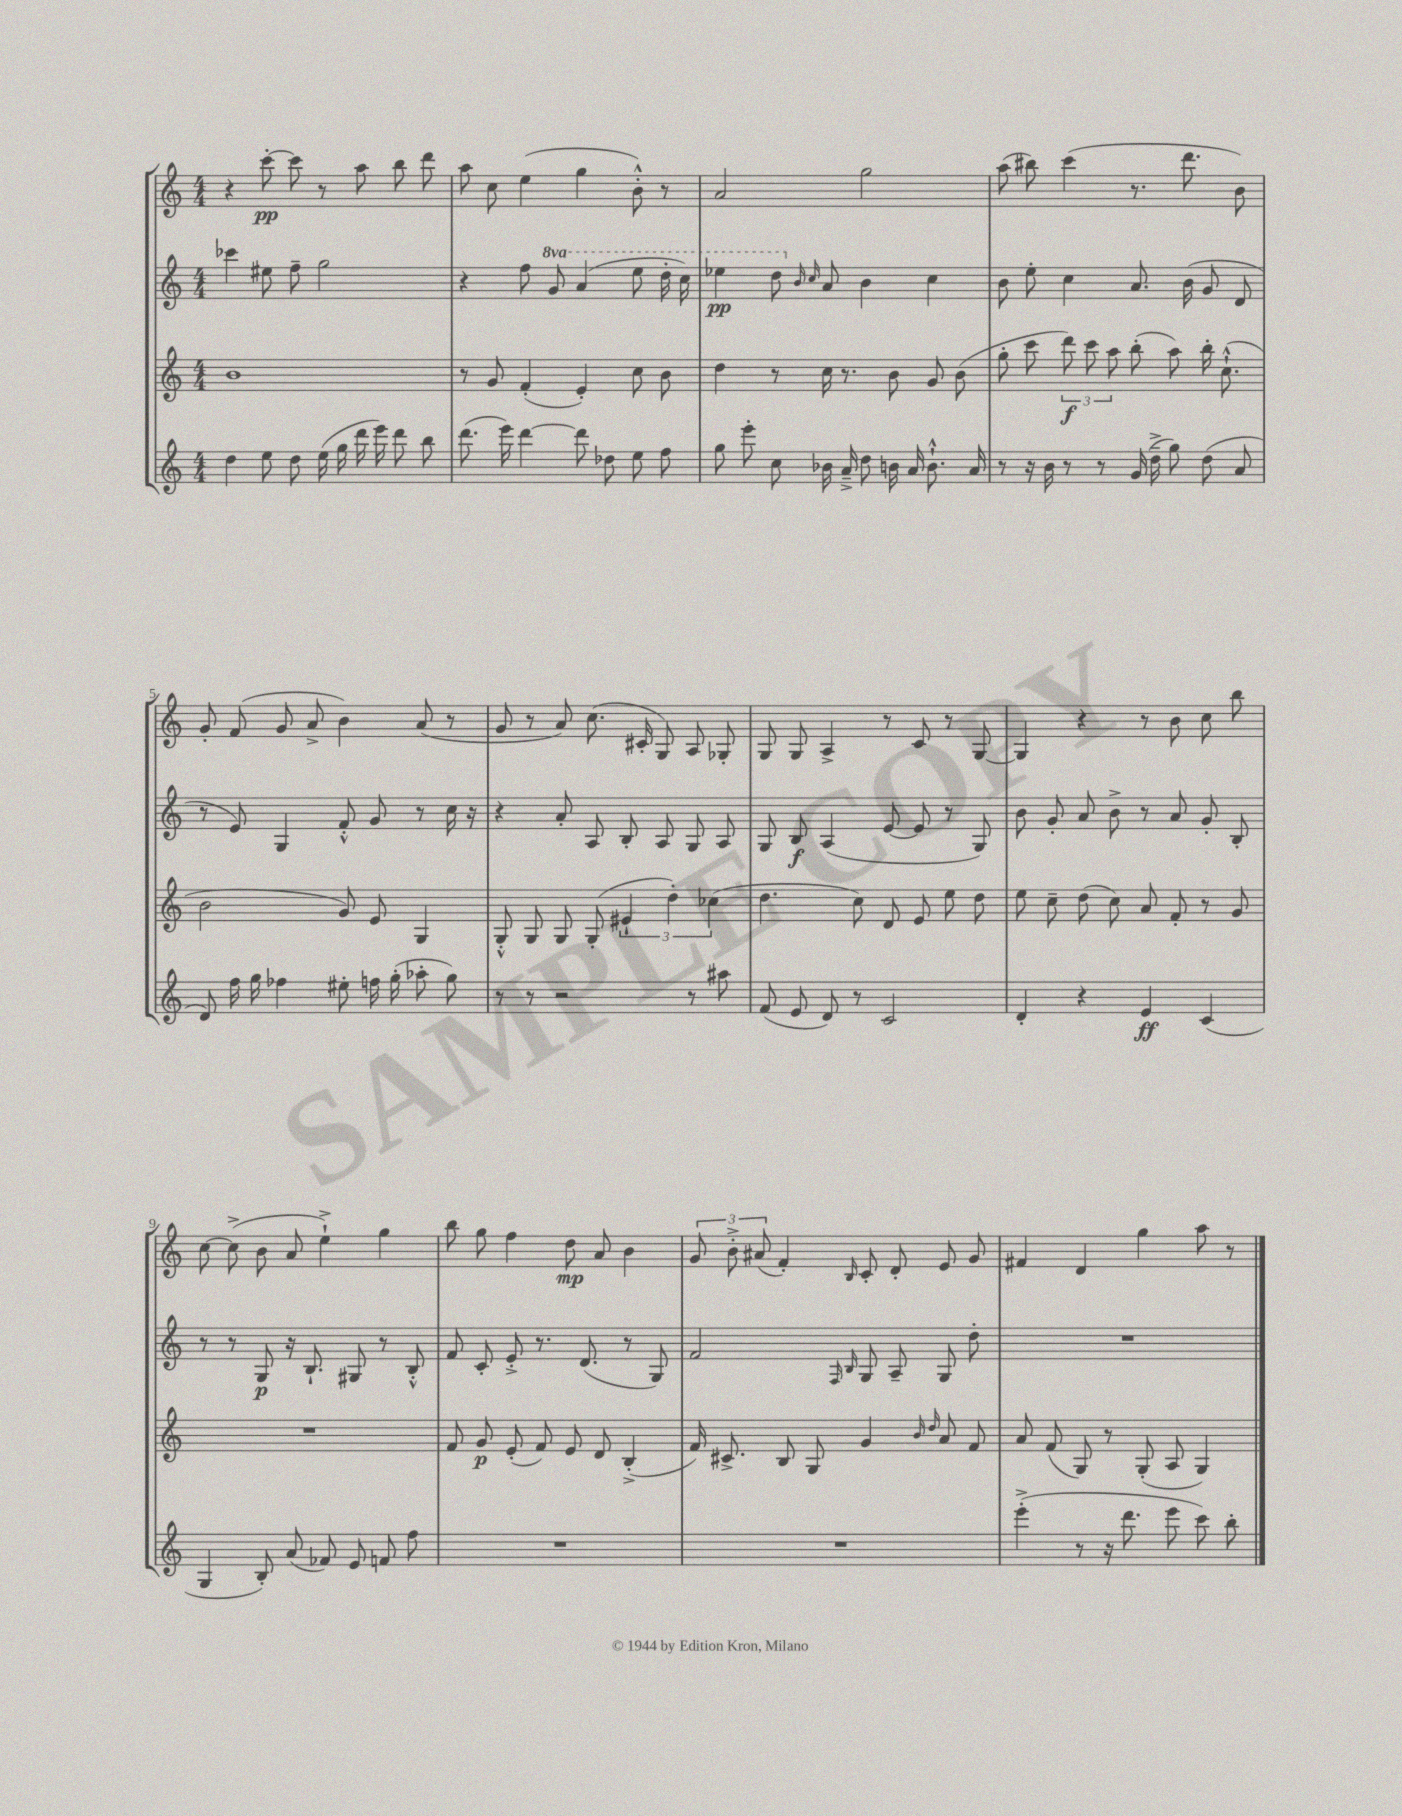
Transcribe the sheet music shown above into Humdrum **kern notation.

**kern	**dynam	**kern	**dynam	**kern	**dynam	**kern	**dynam
*part4	*part4	*part3	*part3	*part2	*part2	*part1	*part1
*staff4	*staff4	*staff3	*staff3	*staff2	*staff2	*staff1	*staff1
*clefG2	*	*clefG2	*	*clefG2	*	*clefG2	*
*k[]	*	*k[]	*	*k[]	*	*k[]	*
*M4/4	*	*M4/4	*	*M4/4	*	*M4/4	*
=1	=1	=1	=1	=1	=1	=1	=1
4dd\	.	1b	.	4ccc-X\	.	4r	.
8ee\	.	.	.	8ee#X\	.	[8ccc'\	pp
8dd\	.	.	.	8ff~\	.	8ccc\]	.
(16ee\	.	.	.	2gg\	.	8r	.
16gg\	.	.	.	.	.	.	.
16ddd\	.	.	.	.	.	8aa\	.
16eee\)	.	.	.	.	.	.	.
8ddd\	.	.	.	.	.	8bb\	.
8bb\	.	.	.	.	.	8ddd\	.
=2	=2	=2	=2	=2	=2	=2	=2
(8.ddd\	.	8r	.	4r	.	8aa\	.
.	.	8g/	.	.	.	8cc\	.
16eee\)	.	.	.	.	.	.	.
[4ddd\	.	(4f'/	.	8ff\	.	(4ee\	.
*	*	*	*	*8va	*	*	*
.	.	.	.	8gg/	.	.	.
8ddd\]	.	4e'/)	.	(4aa/	.	4gg\	.
8dd-X\	.	.	.	.	.	.	.
8ee\	.	8cc\	.	8eee\	.	8b'^^\)	.
8ff\	.	8b\	.	16ddd'\	.	8r	.
.	.	.	.	16ccc\)	.	.	.
=3	=3	=3	=3	=3	=3	=3	=3
8gg\	.	4dd\	.	4eee-X\	pp	2a/	.
8eee'\	.	.	.	.	.	.	.
8cc\	.	8r	.	8ddd\	.	.	.
*	*	*	*	*X8va	*	*	*
.	.	.	.	16qqb/	.	.	.
.	.	.	.	16qqcc/	.	.	.
16b-X\	.	16cc\	.	8a/	.	.	.
16a~^/	.	8.r	.	.	.	.	.
8dd\	.	.	.	4b\	.	2gg\	.
16bn\	.	8b\	.	.	.	.	.
16a/	.	.	.	.	.	.	.
8.b`^^\	.	8g/	.	4cc\	.	.	.
.	.	(8b\	.	.	.	.	.
16a/	.	.	.	.	.	.	.
=4	=4	=4	=4	=4	=4	=4	=4
8r	.	8gg'\	.	8b\	.	(8aa\	.
16r	.	8ccc\	.	8ee'\	.	8bb#X\)	.
16b\	.	.	.	.	.	.	.
8r	.	12ddd\)	f	4cc\	.	(4ccc\	.
.	.	12ccc\	.	.	.	.	.
8r	.	.	.	.	.	.	.
.	.	12aa\	.	.	.	.	.
(16g/	.	(8bb'\	.	8.a/	.	8.r	.
16dd~^\	.	.	.	.	.	.	.
8gg\)	.	8aa\)	.	.	.	.	.
.	.	.	.	(16b\	.	8.ddd\	.
(8dd\	.	16bb'\	.	8g/	.	.	.
.	.	(8.cc`^^\	.	.	.	.	.
8a/	.	.	.	8d/	.	8b\)	.
!!LO:LB:g=z
=5	=5	=5	=5	=5	=5	=5	=5
8d/)	.	2b\	.	8r	.	8g'/	.
16ff\	.	.	.	8e/)	.	(8f/	.
16gg\	.	.	.	.	.	.	.
4ff-X\	.	.	.	4G/	.	8g/	.
.	.	.	.	.	.	8a^/	.
8ee#X'\	.	8g/)	.	8f'^^/	.	4b\)	.
16ffn\	.	8e/	.	8g/	.	.	.
(16gg'\	.	.	.	.	.	.	.
8aa-X'\	.	4G/	.	8r	.	(8a/	.
8gg\)	.	.	.	16cc\	.	8r	.
.	.	.	.	16r	.	.	.
=6	=6	=6	=6	=6	=6	=6	=6
8r	.	8G'^^/	.	4r	.	8g/	.
8r	.	8G/	.	.	.	8r	.
2r	.	8G/	.	8a'/	.	8a/)	.
.	.	(8G'/	.	8A/	.	(8.cc\	.
.	.	6e#X`/	.	8B'/	.	.	.
.	.	.	.	.	.	16c#X'/	.
.	.	.	.	8A/	.	8G/)	.
.	.	6dd'\)	.	.	.	.	.
8r	.	.	.	8G/	.	8A/	.
.	.	(6cc-X\	.	.	.	.	.
8aa#X\	.	.	.	8A/	.	8G-X'/	.
=7	=7	=7	=7	=7	=7	=7	=7
(8f/	.	4.dd\	.	8G/	.	8G/	.
8e/	.	.	.	8B/	f	8G/	.
8d/)	.	.	.	(4A/	.	4A^/	.
8r	.	8cc\)	.	.	.	.	.
2c/	.	8d/	.	[8e/	.	8r	.
.	.	8e/	.	8e/]	.	8c/	.
.	.	8ee\	.	8r	.	8r	.
.	.	8dd\	.	8G/)	.	[8G/	.
=8	=8	=8	=8	=8	=8	=8	=8
4d'/	.	8ee\	.	8b\	.	4G/]	.
.	.	8cc~\	.	8g'/	.	.	.
4r	.	(8dd\	.	8a/	.	4r	.
.	.	8cc\)	.	8b^\	.	.	.
4e/	ff	8a/	.	8r	.	8r	.
.	.	8f'/	.	8a/	.	8b\	.
(4c/	.	8r	.	8g'/	.	8cc\	.
.	.	8g/	.	8B'/	.	8bb\	.
!!LO:LB:g=z
=9	=9	=9	=9	=9	=9	=9	=9
4G/	.	1r	.	8r	.	[8cc\	.
.	.	.	.	8r	.	(8cc^\]	.
8B'/)	.	.	.	8G/	p	8b\	.
(8a/	.	.	.	16r	.	8a/	.
.	.	.	.	8.B`/	.	.	.
8f-X/)	.	.	.	.	.	4ee`^\)	.
8e/	.	.	.	8G#X/	.	.	.
8fn/	.	.	.	8r	.	4gg\	.
8ff\	.	.	.	8B'^^/	.	.	.
=10	=10	=10	=10	=10	=10	=10	=10
1r	.	8f/	.	8f/	.	8bb\	.
.	.	8g/	p	8c'/	.	8gg\	.
.	.	(8e'/	.	8e'^/	.	4ff\	.
.	.	8f/)	.	8.r	.	.	.
.	.	8e/	.	.	.	8dd\	mp
.	.	.	.	(8.d/	.	.	.
.	.	8d/	.	.	.	8a/	.
.	.	(4B'^/	.	8r	.	4b\	.
.	.	.	.	8G/)	.	.	.
=11	=11	=11	=11	=11	=11	=11	=11
1r	.	16f/)	.	2f/	.	12g/	.
.	.	8.c#X^/	.	.	.	.	.
.	.	.	.	.	.	12b'^\	.
.	.	.	.	.	.	(12a#X/	.
.	.	8B/	.	.	.	4f'/)	.
.	.	8G/	.	.	.	.	.
.	.	.	.	16qqF/	.	.	.
.	.	.	.	16qqB/	.	16qqB/	.
.	.	4g/	.	8G/	.	8c'/	.
.	.	.	.	8A~/	.	8d'/	.
.	.	16qqb/	.	.	.	.	.
.	.	16qqdd/	.	.	.	.	.
.	.	8a/	.	8G/	.	8e/	.
.	.	8f/	.	8dd'\	.	8g/	.
=12	=12	=12	=12	=12	=12	=12	=12
(4eee'^\	.	8a/	.	1r	.	4f#X/	.
.	.	(8f/	.	.	.	.	.
8r	.	8G/)	.	.	.	4d/	.
16r	.	8r	.	.	.	.	.
8.ddd\	.	.	.	.	.	.	.
.	.	(8G'/	.	.	.	4gg\	.
8eee\	.	8A/	.	.	.	.	.
8ccc\)	.	4G/)	.	.	.	8aa\	.
8bb'\	.	.	.	.	.	8r	.
==	==	==	==	==	==	==	==
*-	*-	*-	*-	*-	*-	*-	*-
